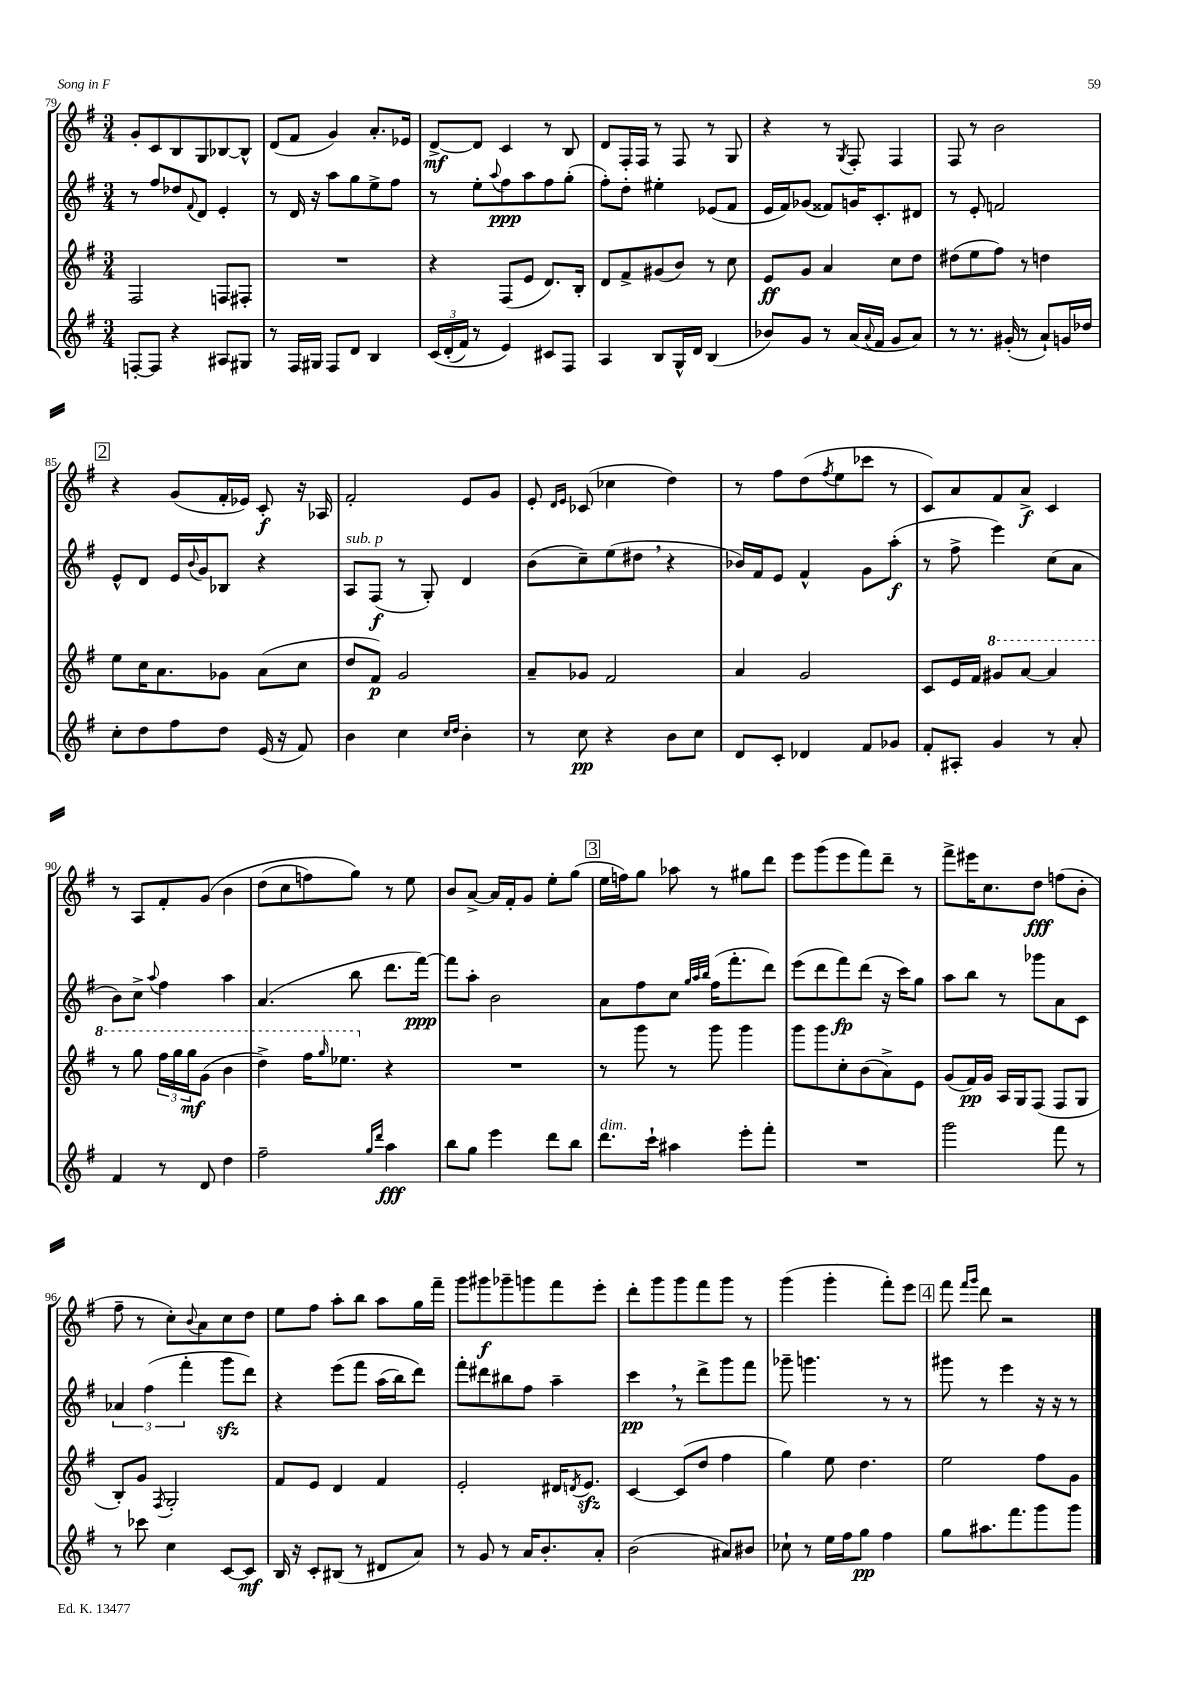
<<
\new StaffGroup <<
\new Staff = "s0" {
    \clef treble \key g \major \numericTimeSignature \time 3/4
    g'8-. c'8 b8 g8 bes8~ bes8-^ |
    d'8( fis'8 g'4) a'8.-. ees'16 |
    d'8~->\mf d'8 c'4 r8 b8 |
    d'8 fis16-. fis16 r8 fis8 r8 g8 |
    r4 r8 \acciaccatura { g8 } fis8-. fis4 |
    fis8 r8 b'2 |
    \mark \markup { \box "2" } r4 g'8( fis'16-. ees'16) c'8-.\f r16 aes16 |
    fis'2-. e'8 g'8 |
    e'8-. \grace { d'16 e'16 } ces'8( ces''4 d''4) |
    r8 fis''8 d''8( \acciaccatura { fis''8 } e''8 ces'''8 r8 |
    c'8) a'8 fis'8 a'8->\f c'4 |
    r8 a8 fis'8-. g'8\( b'4 |
    d''8( c''8 f''8) g''8\) r8 e''8 |
    b'8 a'8~-> a'16 fis'16-. g'8 e''8-. g''8( |
    \mark \markup { \box "3" } e''16 f''16) g''8 aes''8 r8 gis''8 d'''8 |
    e'''8 g'''8( e'''8 fis'''8) d'''8-- r8 |
    fis'''8-> eis'''16 c''8. d''8\fff f''8( b'8-. |
    fis''8-- r8 c''8-.) \appoggiatura { b'8 } a'8 c''8 d''8 |
    e''8 fis''8 a''8-. b''8 a''8 g''16 fis'''16-- |
    g'''8 gis'''8\f ges'''8-- g'''8 fis'''8 e'''8-. |
    d'''8-. g'''8 g'''8 fis'''8 g'''8 r8 |
    g'''4( g'''4-. fis'''8-.) e'''8 |
    \mark \markup { \box "4" } fis'''8 \grace { fis'''16 g'''16 } d'''8 r2 \bar "|." |
}
\new Staff = "s1" {
    \clef treble \key g \major \numericTimeSignature \time 3/4
    r8 fis''8 des''8 \appoggiatura { fis'8 } d'8 e'4-. |
    r8 d'16 r16 a''8 g''8 e''8-> fis''8 |
    r8 e''8-. \appoggiatura { a''8 } fis''8\ppp a''8 fis''8 g''8-.( |
    fis''8-.) d''8-. eis''4-. ees'8( fis'8 |
    e'16 fis'16) ges'8( fisis'8) g'16 c'8.-. dis'8 |
    r8 e'8-. f'2 |
    \mark \markup { \box "2" } e'8-^ d'8 e'16 \appoggiatura { b'8 } g'16 bes8 r4 |
    a8^\markup { \italic "sub. p" } fis8\f( r8 g8-.) d'4 |
    b'8( c''8--) e''8( dis''8 \breathe r4 |
    bes'16) fis'16 e'8 fis'4-^ g'8 a''8-.\f( |
    r8 fis''8-> e'''4) c''8( a'8 |
    b'8) c''8-> \appoggiatura { a''8 } fis''4 a''4 |
    a'4.( b''8 d'''8. fis'''16~\ppp) |
    fis'''8 a''8-. b'2 |
    \mark \markup { \box "3" } a'8 fis''8 c''8 \grace { g''32 a''32 b''32 } fis''16( fis'''8.-. d'''8) |
    e'''8( d'''8 fis'''8\fp) d'''8( r16 c'''16) g''8 |
    a''8 b''8 r8 ges'''8 a'8 c'8 |
    \tuplet 3/2 { aes'4 fis''4( fis'''4-. } g'''8\sfz d'''8) |
    r4 e'''8\( fis'''8 a''16( b''16) d'''8\) |
    fis'''8-. dis'''8 bis''8 fis''8 a''4-- |
    c'''4\pp \breathe r8 d'''8-> g'''8 fis'''8 |
    ges'''8-- g'''4. r8 r8 |
    \mark \markup { \box "4" } gis'''8 r8 e'''4 r16 r16 r8 \bar "|." |
}
\new Staff = "s2" {
    \clef treble \key g \major \numericTimeSignature \time 3/4
    fis2 f8 fis8-. |
    R2. |
    r4 fis8( e'8 d'8.) b16-. |
    d'8 fis'8-> gis'8( b'8) r8 c''8 |
    e'8\ff g'8 a'4 c''8 d''8 |
    dis''8( e''8 fis''8) r8 d''4 |
    \mark \markup { \box "2" } e''8 c''16 a'8. ges'8 a'8( c''8 |
    d''8 fis'8\p) g'2 |
    a'8-- ges'8 fis'2 |
    a'4 g'2 |
    c'8 e'16 fis'16 \ottava #1 gis''8 a''8~ a''4 |
    r8 g'''8 \tuplet 3/2 { fis'''16 g'''16 g'''16\mf } g''8( b''4 |
    d'''4->) fis'''16 \grace { g'''16 } ees'''8. \ottava #0 r4 |
    R2. |
    \mark \markup { \box "3" } r8 g'''8 r8 g'''8 g'''4 |
    g'''8 g'''8 c''8-. b'8( a'8->) e'8 |
    g'8( fis'16\pp) g'16 a16 g16 fis8( fis8 g8 |
    b8-.) g'8 \acciaccatura { fis8 } g2-. |
    fis'8 e'8 d'4 fis'4 |
    e'2-. dis'16 \acciaccatura { d'8 } e'8.\sfz |
    c'4~ c'8( d''8 fis''4 |
    g''4) e''8 d''4. |
    \mark \markup { \box "4" } e''2 fis''8 g'8 \bar "|." |
}
\new Staff = "s3" {
    \clef treble \key g \major \numericTimeSignature \time 3/4
    f8~-. f8 r4 ais8 gis8 |
    r8 fis16 gis16 fis8 d'8 b4 |
    \tuplet 3/2 { c'16\( d'16-.( fis'16) } r8 e'4\) cis'8 fis8 |
    a4 b8 g16-^ d'16 b4( |
    bes'8) g'8 r8 a'16( \appoggiatura { a'8 } fis'16 g'8 a'8) |
    r8 r8. gis'16-.( r8 a'8-!) g'16 des''16 |
    \mark \markup { \box "2" } c''8-. d''8 fis''8 d''8 e'16( r16 fis'8) |
    b'4 c''4 \grace { c''16 d''16 } b'4-. |
    r8 c''8\pp r4 b'8 c''8 |
    d'8 c'8-. des'4 fis'8 ges'8 |
    fis'8-. ais8-. g'4 r8 a'8-. |
    fis'4 r8 d'8 d''4 |
    fis''2-- \grace { g''16 d'''16 } a''4\fff |
    b''8 g''8 e'''4 d'''8 b''8 |
    \mark \markup { \box "3" } d'''8.^\markup { \italic "dim." } c'''16-! ais''4 e'''8-. fis'''8-. |
    R2. |
    g'''2 fis'''8 r8 |
    r8 ces'''8 c''4 c'8~ c'8\mf |
    b16 r16 c'8-. bis8( r8 dis'8 a'8) |
    r8 g'8 r8 a'16 b'8.-. a'8-. |
    b'2( ais'8) bis'8 |
    ces''8-! r8 e''16 fis''16 g''8\pp fis''4 |
    \mark \markup { \box "4" } g''8 ais''8. fis'''8. g'''8 g'''8 \bar "|." |
}
>>
>>
\layout { \context { \Score currentBarNumber = #79 } }
